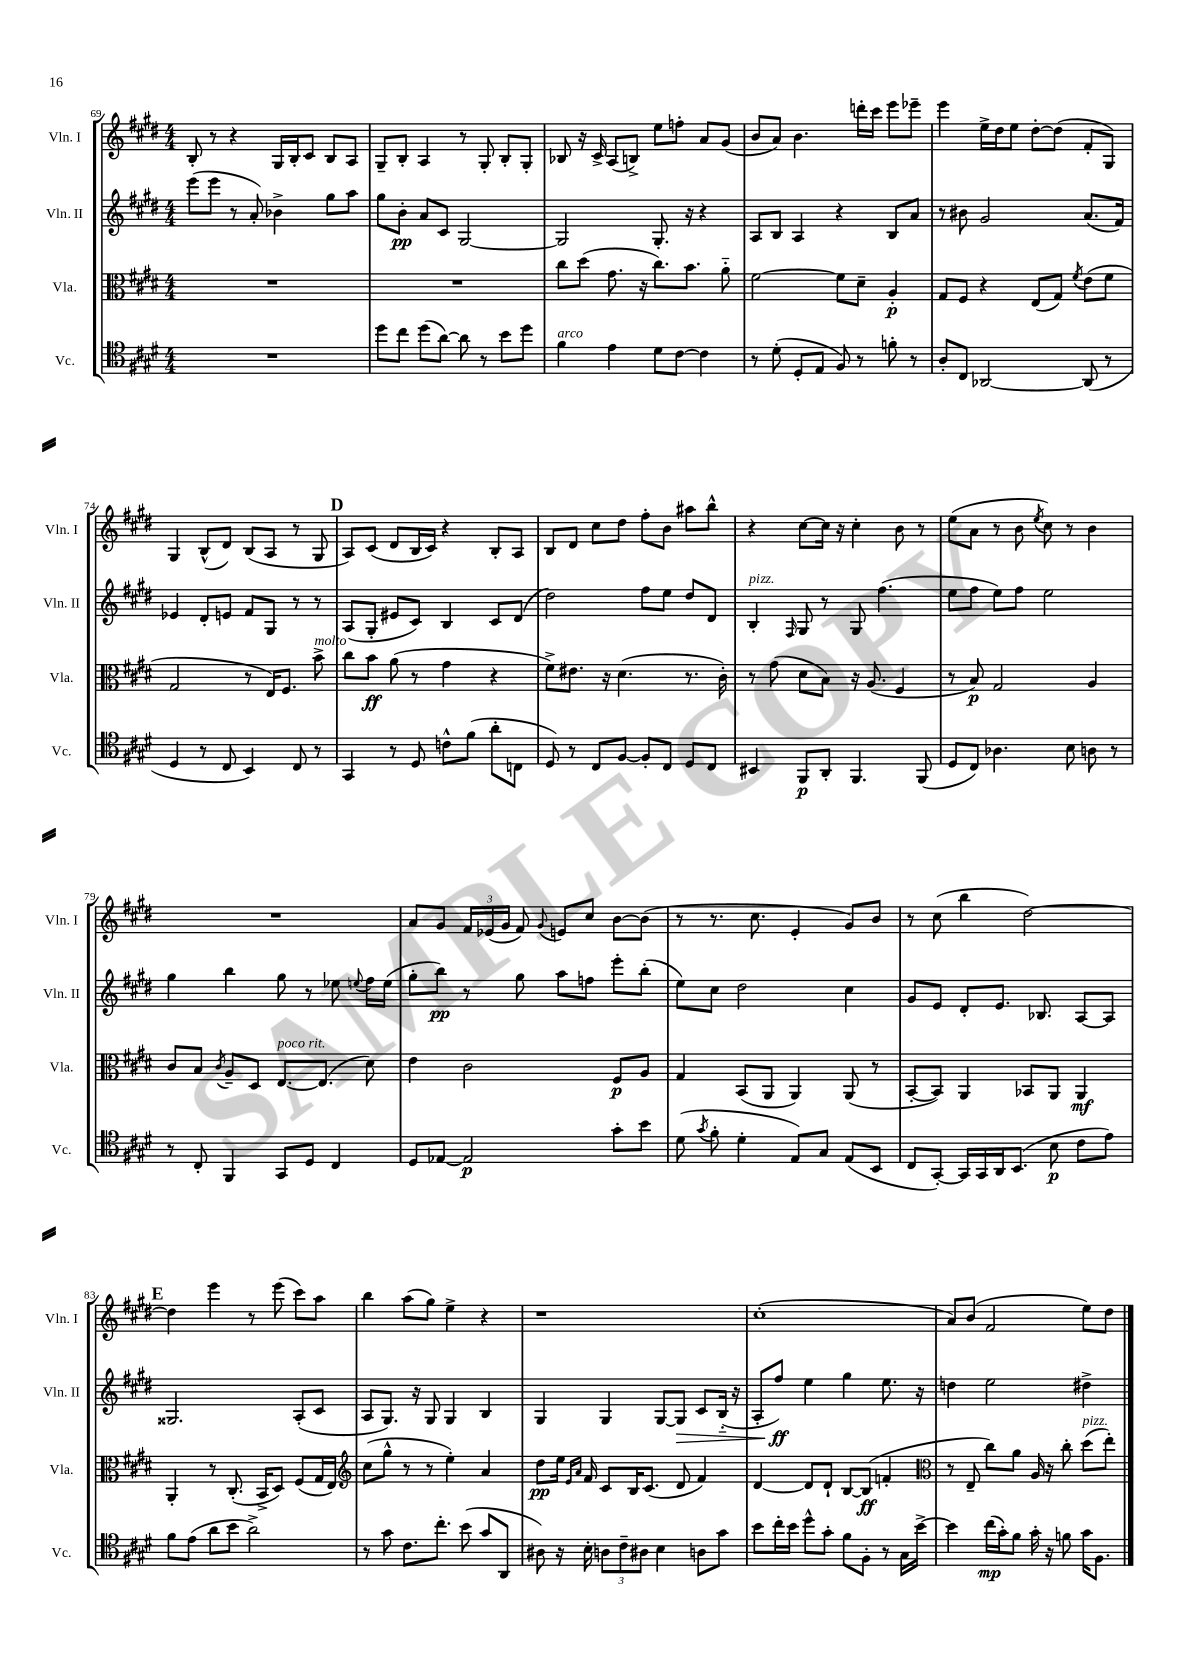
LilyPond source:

<<
\new StaffGroup <<
\new Staff = "s0" \with { instrumentName = "Vln. I" shortInstrumentName = "Vln. I" } {
    \clef treble \key e \major \numericTimeSignature \time 4/4
    \autoBeamOff b8-. r8 r4 gis16[ b16-. cis'8] b8[ a8] |
    gis8[-- b8]-. a4 r8 gis8-. b8[-. gis8]-. |
    bes8 r16 cis'16-> a8[( b8]->) e''8[ f''8]-. a'8[ gis'8]( |
    b'8[ a'8]) b'4. d'''16[-. cis'''16] e'''8[ ees'''8]-- |
    e'''4 e''16[-> dis''16 e''8] dis''8[~-. dis''8]( fis'8[-. gis8]) |
    gis4 b8[-^( dis'8]) b8[( a8] r8 gis8 |
    \mark \markup { \bold "D" } a8[) cis'8]( dis'8[ b16 cis'16]) r4 b8[-. a8] |
    b8[ dis'8] cis''8[ dis''8] fis''8[-. b'8] ais''8[ b''8]-^ |
    r4 cis''8[~ cis''16] r16 cis''4-. b'8 r8 |
    e''8[( a'8] r8 b'8 \acciaccatura { e''8 } cis''8) r8 b'4 |
    R1 |
    a'8[ gis'8] \tuplet 3/2 { fis'16[ ees'16( gis'16] } fis'8) \appoggiatura { gis'8 } e'8[ cis''8] b'8[~ b'8]( |
    r8 r8. cis''8. e'4-. gis'8[) b'8] |
    r8 cis''8( b''4 dis''2~) |
    \mark \markup { \bold "E" } dis''4 e'''4 r8 e'''8( cis'''8[) a''8] |
    b''4 a''8[( gis''8]) e''4-> r4 |
    r1 |
    cis''1-.( |
    a'8[) b'8]( fis'2 e''8[) dis''8] \bar "|." |
}
\new Staff = "s1" \with { instrumentName = "Vln. II" shortInstrumentName = "Vln. II" } {
    \clef treble \key e \major \numericTimeSignature \time 4/4
    \autoBeamOff e'''8[( e'''8] r8 a'8-.) bes'4-> gis''8[ a''8] |
    gis''8[ b'8]-.\pp a'8[ cis'8] gis2~ |
    gis2 gis8.-. r16 r4 |
    a8[ b8] a4 r4 b8[ a'8] |
    r8 bis'8 gis'2 a'8.[( fis'16]) |
    ees'4 dis'8[-. e'8] fis'8[ gis8] r8 r8 |
    \mark \markup { \bold "D" } a8[( gis8]-. eis'8[ cis'8]) b4 cis'8[ dis'8]( |
    dis''2) fis''8[ e''8] dis''8[ dis'8] |
    b4-.^\markup { \italic "pizz." } \grace { fis16 } gis8 r8 gis8 fis''4.( |
    e''8[ fis''8] e''8[) fis''8] e''2 |
    gis''4 b''4 gis''8 r8 ees''8 \appoggiatura { e''8 } fis''16[ e''16]( |
    gis''8[-. b''8]\pp) r8 gis''8 a''8[ f''8] e'''8[-. b''8]-.( |
    e''8[) cis''8] dis''2 cis''4 |
    gis'8[ e'8] dis'8[-. e'8.] bes8. a8[~ a8] |
    \mark \markup { \bold "E" } gisis2. a8[-.( cis'8] |
    a8[ gis8.]) r16 gis8 gis4 b4 |
    gis4 gis4 gis8[~ gis8]\> cis'8[ b16]-_( r16 |
    a8[-. fis''8]\ff\!) e''4 gis''4 e''8. r16 |
    d''4 e''2 dis''4-> \bar "|." |
}
\new Staff = "s2" \with { instrumentName = "Vla." shortInstrumentName = "Vla." } {
    \clef alto \key e \major \numericTimeSignature \time 4/4
    \autoBeamOff R1 |
    R1 |
    cis''8[ dis''8]( gis'8. r16 cis''8.[) b'8.] a'8-_ |
    fis'2~ fis'8[ dis'8]-- a4-.\p |
    gis8[ fis8] r4 e8[( gis8]) \acciaccatura { fis'8 } e'8[( fis'8] |
    gis2 r8 e16[) fis8.] b'8->^\markup { \italic "molto" } |
    \mark \markup { \bold "D" } cis''8[ b'8]\ff a'8( r8 gis'4 r4 |
    fis'8[->) eis'8.] r16 dis'4.( r8. cis'16-.) |
    r8 gis'8( dis'8[ b8]) r16 a8.( fis4 |
    r8 b8\p) gis2 a4 |
    cis'8[ b8] \acciaccatura { cis'8 } a8[-- dis8] e8.[~^\markup { \italic "poco rit." } e8.]( dis'8) |
    e'4 cis'2 fis8[\p a8] |
    gis4 b,8[( a,8] a,4) a,8( r8 |
    b,8[~-. b,8]) a,4 bes,8[ a,8] a,4\mf |
    \mark \markup { \bold "E" } a,4-. r8 cis8.-.( b,16[-> dis8]) fis8[( gis16 e16]) |
    \clef treble cis''8[( gis''8]-^ r8 r8 e''4-.) a'4 |
    dis''8[\pp e''16] \grace { e'16[ a'16] } fis'16 cis'8[ b16 cis'8.]( dis'8 fis'4) |
    dis'4~ dis'8[ dis'8]-! b8[~ b8]\ff( f'4-. |
    \clef alto r8 e8-- cis''8[) a'8] a16 r16 cis''8-. dis''8[^\markup { \italic "pizz." }( e''8]-.) \bar "|." |
}
\new Staff = "s3" \with { instrumentName = "Vc." shortInstrumentName = "Vc." } {
    \clef tenor \key e \major \numericTimeSignature \time 4/4
    \autoBeamOff R1 |
    dis''8[ cis''8] dis''8[( a'8]~) a'8 r8 b'8[ dis''8] |
    fis'4^\markup { \italic "arco" } e'4 dis'8[ cis'8]~ cis'4 |
    r8 dis'8-.( dis8[-. e8] fis8) r8 f'8-. r8 |
    a8[-. cis8] aes,2~ aes,8( r8 |
    dis4 r8 cis8 b,4) cis8 r8 |
    \mark \markup { \bold "D" } gis,4 r8 dis8 c'8[-^ fis'8]( a'8[-. c8] |
    dis8) r8 cis8[ fis8]~ fis8[-. cis8] dis8[ cis8] |
    bis,4 fis,8[\p a,8]-. fis,4. fis,8( |
    dis8[ cis8]) aes4. b8 a8 r8 |
    r8 cis8-. fis,4 gis,8[ dis8] cis4 |
    dis8[ ees8]~ ees2\p gis'8[-. b'8] |
    dis'8( \acciaccatura { gis'8 } fis'8-. dis'4-. e8[) gis8] e8[( b,8] |
    cis8[ gis,8]~-.) gis,16[ gis,16 a,16 b,8.]( b8\p cis'8[ e'8]) |
    \mark \markup { \bold "E" } fis'8[ e'8]( a'8[ b'8] a'2->) |
    r8 gis'8 cis'8.[ cis''8.]-. b'8( gis'8[ a,8] |
    ais8) r16 b16-. \tuplet 3/2 { a8[ cis'8-- ais8] } b4 a8[ gis'8] |
    b'8[ cis''16-. b'16] dis''8[-^ gis'8]-. fis'8[ fis8]-. r8 gis16[ b'16]~-> |
    b'4 cis''16[\mp( gis'16-.) fis'8] gis'16-. r16 f'8 gis'16[ fis8.] \bar "|." |
}
>>
>>
\layout { \context { \Score currentBarNumber = #69 } }
